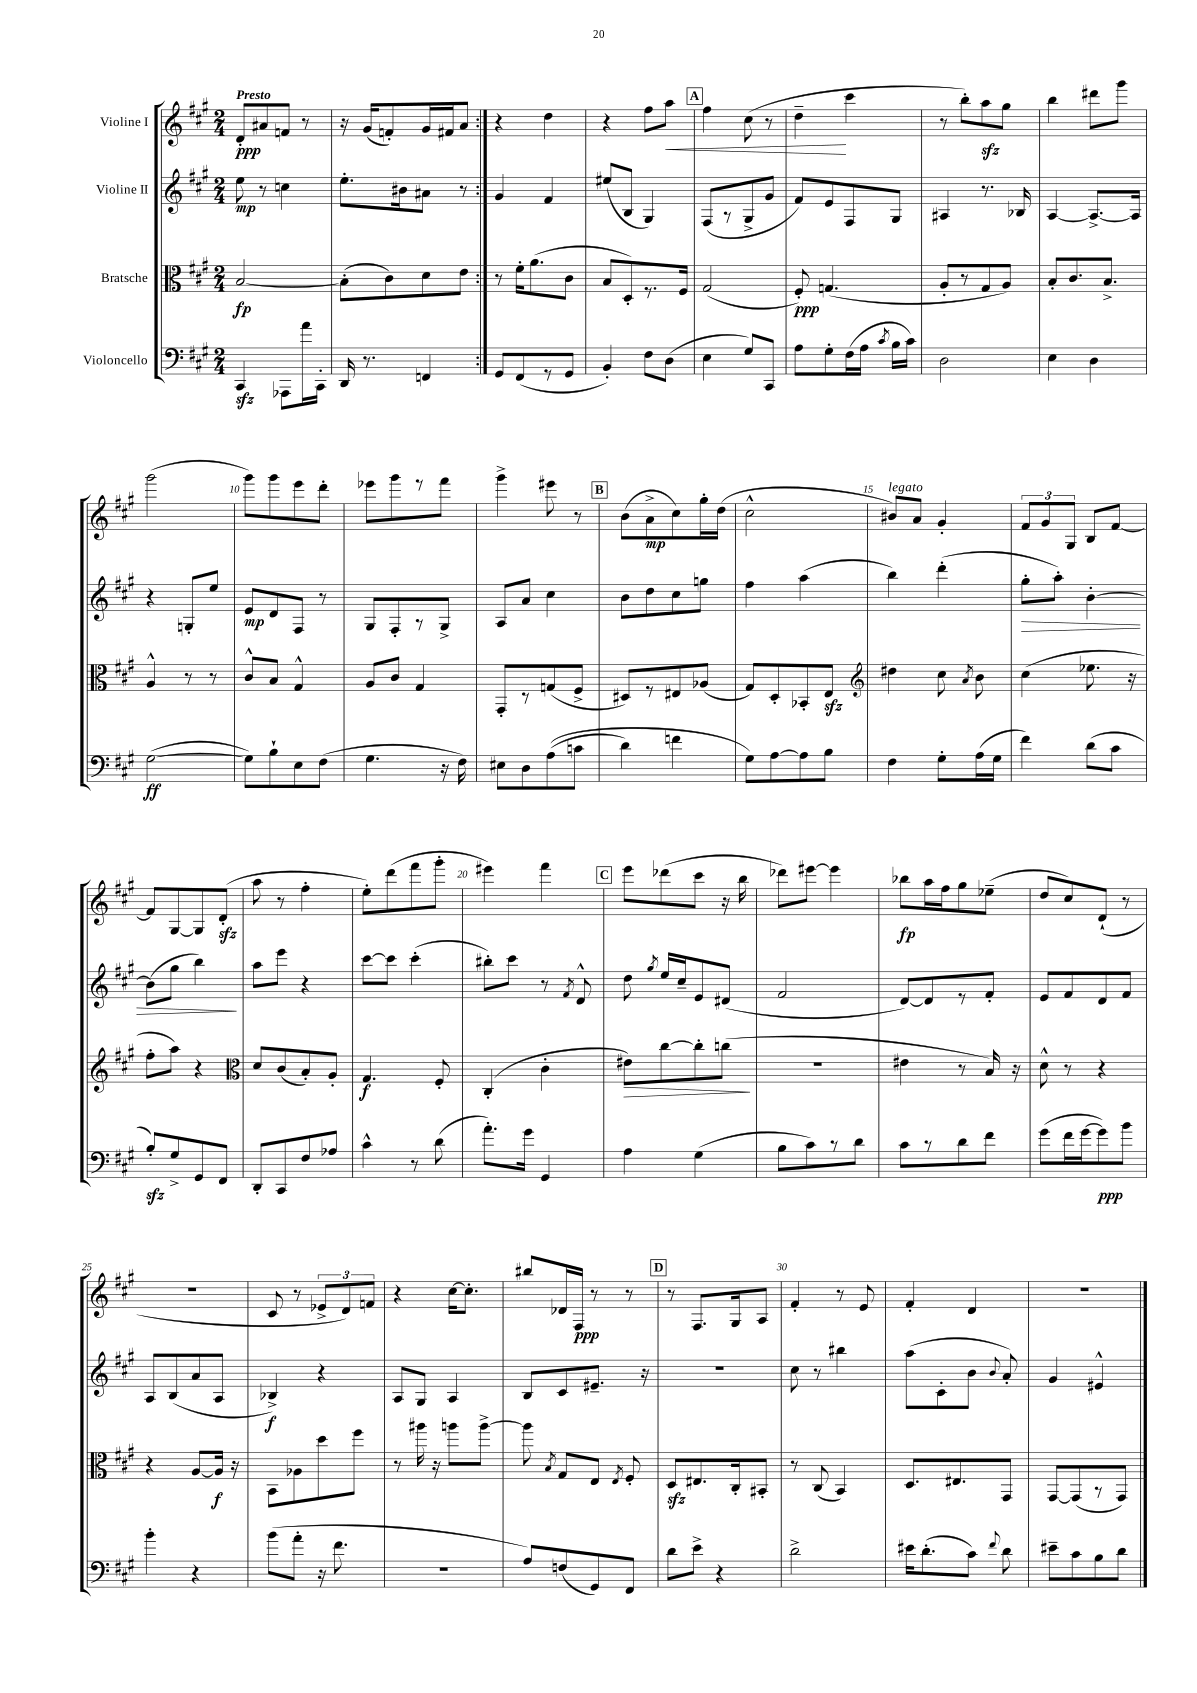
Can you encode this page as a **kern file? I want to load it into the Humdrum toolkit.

**kern	**kern	**kern	**kern
*staff4	*staff3	*staff2	*staff1
*clefF4	*clefC3	*clefG2	*clefG2
*k[f#c#g#]	*k[f#c#g#]	*k[f#c#g#]	*k[f#c#g#]
*M2/4	*M2/4	*M2/4	*M2/4
4CC#/	[2B/	8ee\	8d'/L
.	.	8r	8a#/
8AAA-\L	.	4cc\	8f/J
16a\L	.	.	8r
16CC#'\JJ	.	.	.
=	=	=	=
16DD/	(8B'\]L	8.ee'\L	16r
8.r	.	.	(16g#/LK
.	8c#\)	.	8f'/)
.	.	16b#\k	.
4FF/	8d\	8a#\J	16g#/L
.	.	.	16f#/J
.	8e\J	8r	8a/J
=:|!	=:|!	=:|!	=:|!
8GG#/L	8r	4g#/	4r
(8FF#/	16f#'\LK	.	.
.	(8.a\	.	.
8r	.	4f#/	4dd\
8GG#/J	8c#\J	.	.
=	=	=	=
4BB'/)	8B/L	(8ee#/L	4r
.	8D'/)	8B/J	.
8F#\L	8.r	4G#/)	8ff#\L
(8D\J	.	.	8aa\J
.	16F#/Jk	.	.
=	=	=	=
4E\	(2G#/	(8F#/L	4ff#\
.	.	8r	.
8G#/L)	.	8G#^/	(8cc#\
8CC#/J	.	8g#/J	8r
=	=	=	=
8A\L	8F#'/)	8f#/L)	4dd~\
8G#'\	(4.G/	8e/	.
(16F#\L	.	8F#/	4ccc#\
16A\JJ	.	.	.
8qc#/	.	.	.
16B\LL	.	8G#/J	.
16c#\JJ)	.	.	.
=	=	=	=
2D\	8A'/L	4A#/	8r
.	8r	.	8bb'\L)
.	8G#/	8.r	8aa\
.	8A/J)	.	8gg#\J
.	.	16B-/	.
=	=	=	=
4E\	8B'/L	[4A/	4bb\
.	8.c#/	.	.
4D\	.	8.A^/_L	8ddd#\L
.	8.B^/J	.	.
.	.	.	8ggg#\J
.	.	16A/]Jk	.
=	=	=	=
([2G#\	4A^^/	4r	(2ggg#\
.	8r	8G'/L	.
.	8r	8ee/J	.
=	=	=	=
8G#\]L)	8c#^^/L	8e/L	8ggg#\L)
8B`\	8B/J	8d/	8ggg#\
8E\	4G#^^/	8F#/J	8eee\
(8F#\J	.	8r	8ddd'\J
=	=	=	=
4.G#\	8A/L	8G#/L	8eee-\L
.	8c#/J	8F#'/	8ggg#\
.	4G#/	8r	8r
16r	.	8G#^/J	8fff#\J
16F#\)	.	.	.
=	=	=	=
8E#\L	8GG#'/L	8A/L	4ggg#^\
8D\	8r	8a/J	.
&((8A\	(8G/	4cc#\	8eee#\
8c\J	8F#^/J	.	8r
=	=	=	=
4d\)	8D#/L)	8b\L	(8b\L
.	8r	8dd\	8a^\
4f\	8E#/	8cc#\	8cc#\)
.	(8A-/J	8gg\J	16gg#'\L
.	.	.	(16dd\JJ
=	=	=	=
8G#\L&)	8G#/L)	4ff#\	2cc#^^\
[8A\	8D'/	.	.
8A\]	8BB-'/	(4aa\	.
8B\J	8E/J	.	.
=	=	=	=
*	*clefG2	*	*
4F#\	4dd#\	4bb\)	8b#/L)
.	.	.	8a/J
8G#'\L	8cc#\	(4ddd'\	4g#'/
.	8qa/	.	.
(16A\L	8b\	.	.
16G#\JJ	.	.	.
=	=	=	=
4f#\)	(4cc#\	8gg#'\L	12f#/L
.	.	.	12g#/
.	.	8aa'\J)	.
.	.	.	12G#/J
(8d\L	8.ee-\	[4b'\	8B/L
8c#\J	.	.	[8f#/J
.	16r	.	.
=	=	=	=
8B'/L)	8ff#'\L	(8b\]L	8f#/]L
8G#^/	8aa\J)	8gg#\J	[8G#/
8GG#/	4r	4bb\)	8G#/]
8FF#/J	.	.	(8d'/J
=	=	=	=
*	*clefC3	*	*
8DD'/L	8d/L	8aa\L	8aa\
8CC#/	(8c#/	8eee\J	8r
8F#/	8B'/)	4r	4ff#'\
8A-/J	8A'/J	.	.
=	=	=	=
4c#^^\	4.G#/	[8ccc#\L	8ee'\L)
.	.	8ccc#\]J	(8ddd\
8r	.	(4ccc#'\	8fff#\
(8d\	8F#'/	.	8ggg#'\J
=	=	=	=
8.a'\L)	(4C#'/	8bb#'\L)	4eee#\)
.	.	8ccc#\J	.
16g#\Jk	.	.	.
4GG#/	4c#'\	8r	4fff#\
.	.	8qf#/	.
.	.	8d^^/	.
=	=	=	=
4A\	8e#\L)	8dd\	8eee\L
.	.	8qgg#/	.
.	[8cc#\	16ee/LL	(8ddd-\
.	.	16cc#~/J	.
(4G#\	8cc#'\]	8e/	8ccc#\J
.	(8cc\J	(8d#/J	16r
.	.	.	16bb\
=	=	=	=
8B\L	2r	2f#/	8ddd-\L)
8c#\)	.	.	[8eee#\J
8r	.	.	4eee#\]
8d\J	.	.	.
=	=	=	=
8c#\L	4e#\	[8d/L)	8bb-\L
8r	.	8d/]	16aa\L
.	.	.	16ff#\J
8d\	8r	8r	8gg#\
8f#\J	16B/)	8f#'/J	(8ee-~\J
.	16r	.	.
=	=	=	=
(8g#\L	8d^^\	8e/L	8dd/L
16f#\L	8r	8f#/	8cc#/)
[16g#\J	.	.	.
8g#\])	4r	8d/	(8d`/J
8b\J	.	8f#/J	8r
=	=	=	=
4b'\	4r	8A/L	2r
.	.	(8B/	.
4r	[8A/L	8a/	.
.	16A/]Jk	8A/J	.
.	16r	.	.
=	=	=	=
(8b\L	8BB\L	4B-^/)	8c#/
8a'\J	8A-\	.	8r
16r	8dd\	4r	12e-^/L
8.f#\	.	.	.
.	.	.	12d/)
.	8ff#\J	.	.
.	.	.	12f/J
=	=	=	=
2r	8r	8A/L	4r
.	16aa#\	8G#/J	.
.	16r	.	.
.	8aa\L	4A/	[16cc#\LK
.	.	.	8.cc#'\]J
.	[8aa^\J	.	.
=	=	=	=
8A/L)	8aa\]	8B/L	8bb#/L
.	8qB/	.	.
(8F/	8G#/L	8c#/	16d-/L
.	.	.	16F#/JJ
8GG#/)	8E/J	8.e#~/J	8r
.	8qE/	.	.
8FF#/J	8F#'/	.	8r
.	.	16r	.
=	=	=	=
8d\L	8D/L	2r	8r
8e^\J	8.E#/	.	8.F#/L
4r	.	.	.
.	16C#'/k	.	16G#/k
.	8BB#'/J	.	8A/J
=	=	=	=
2d^\	8r	8cc#\	4f#'/
.	(8C#/	8r	.
.	4BB/)	4bb#\	8r
.	.	.	8e/
=	=	=	=
16e#\LK	8.D/L	(8aa\L	4f#'/
(8.d'\	.	.	.
.	.	8c#'\	.
.	8.E#/	.	.
8c#\J)	.	8b\J	4d/
8qqf#/	.	8qqb/	.
8d\	8GG#/J	8a'/)	.
=	=	=	=
8e#~\L	[8GG#/L	4g#/	2r
8c#\	(8GG#/]	.	.
8B\	8r	4e#^^/	.
8d\J	8GG#/J)	.	.
==	==	==	==
*-	*-	*-	*-
